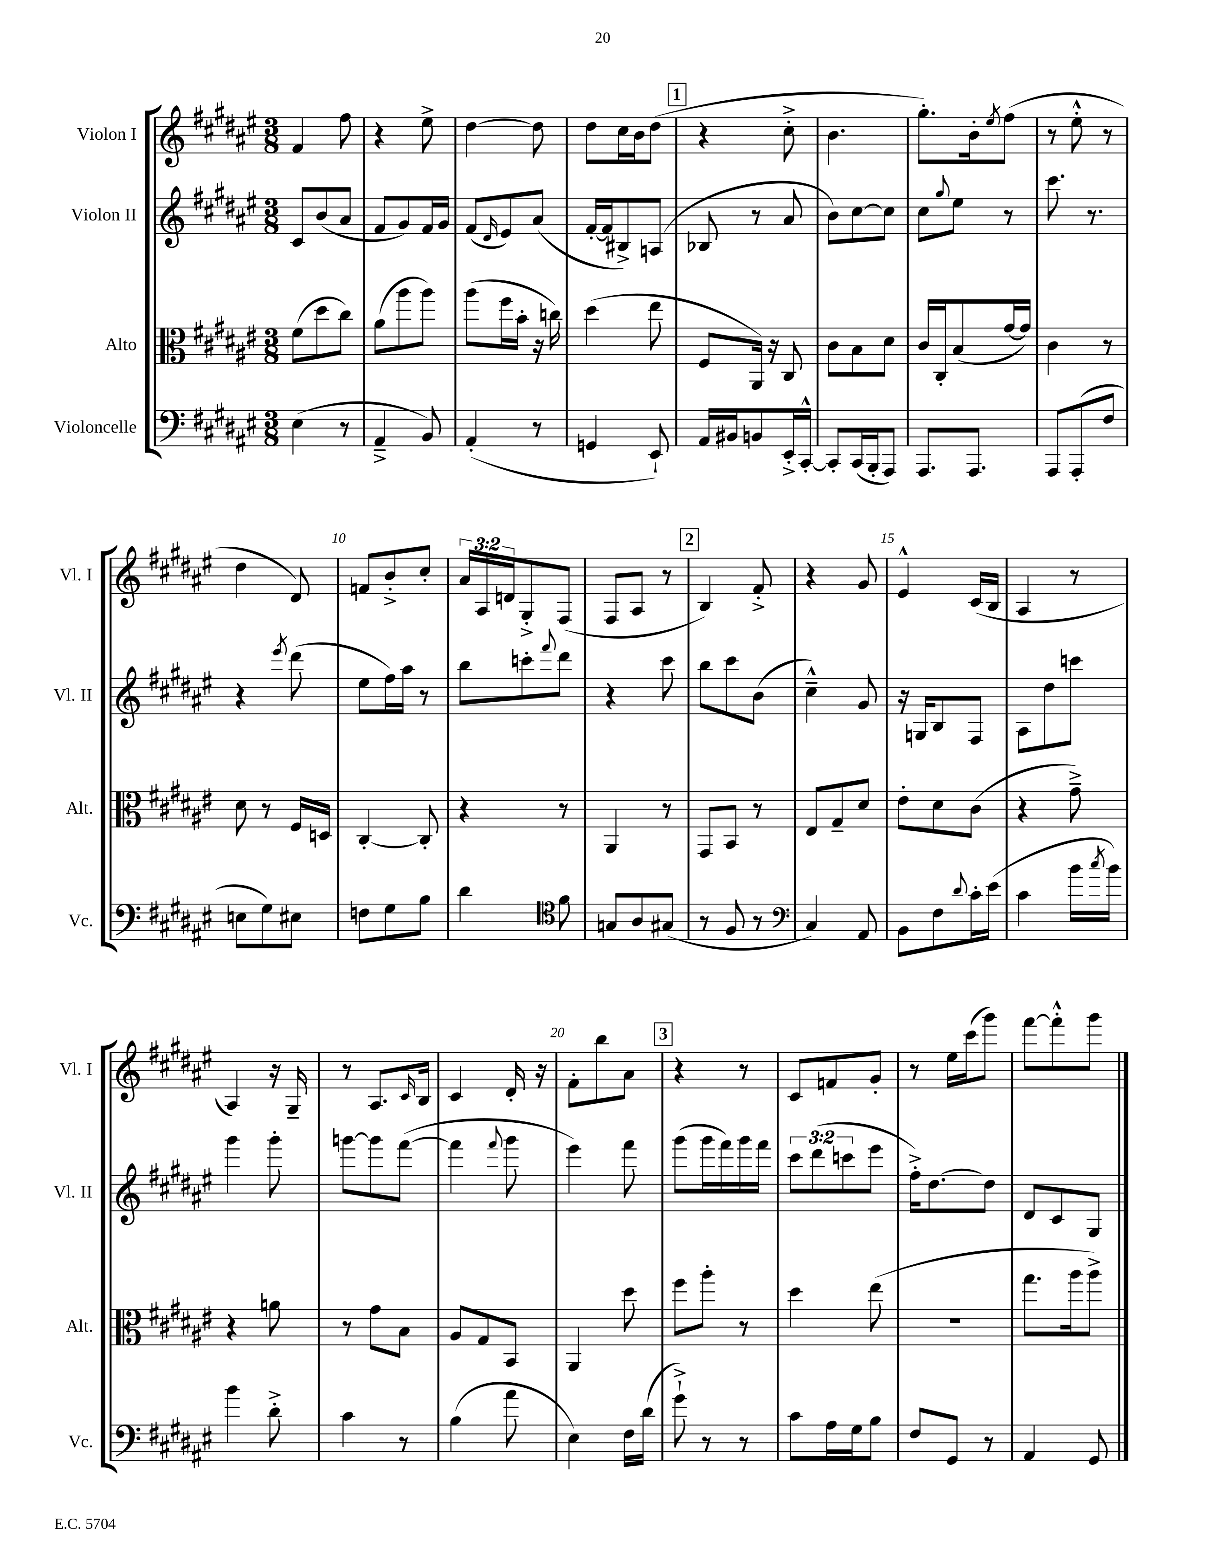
<<
\new StaffGroup <<
\new Staff = "s0" \with { instrumentName = "Violon I" shortInstrumentName = "Vl. I" } {
    \clef treble \key fis \major \numericTimeSignature \time 3/8 \override Staff.TupletNumber.text = #tuplet-number::calc-fraction-text
    fis'4 fis''8 |
    r4 eis''8-> |
    dis''4~ dis''8 |
    dis''8 cis''16 b'16 dis''8( |
    \mark \markup { \box "1" } r4 cis''8-.-> |
    b'4. |
    gis''8.-.) b'16-. \acciaccatura { eis''8 } fis''8( |
    r8 eis''8-.-^ r8 |
    dis''4 dis'8) |
    f'8 b'8-.-> cis''8-. |
    \tuplet 3/2 { ais'16 ais16 d'16 } gis8-.-> fis8( |
    fis8 ais8 r8 |
    \mark \markup { \box "2" } b4) fis'8-.-> |
    r4 gis'8 |
    eis'4-^ cis'16( b16 |
    ais4 r8 |
    ais4) r16 gis16-- |
    r8 ais8. \grace { cis'16 } b16 |
    cis'4 dis'16-. r16 |
    fis'8-. b''8 ais'8 |
    \mark \markup { \box "3" } r4 r8 |
    cis'8 f'8 gis'8-. |
    r8 eis''16 cis'''16( gis'''8) |
    fis'''8~ fis'''8-.-^ gis'''8 \bar "|." |
}
\new Staff = "s1" \with { instrumentName = "Violon II" shortInstrumentName = "Vl. II" } {
    \clef treble \key fis \major \numericTimeSignature \time 3/8 \override Staff.TupletNumber.text = #tuplet-number::calc-fraction-text
    cis'8 b'8( ais'8 |
    fis'8 gis'8) fis'16 gis'16 |
    fis'8( \grace { dis'16 } eis'8) ais'8( |
    fis'16~-. fis'16 bis8->) a8( |
    \mark \markup { \box "1" } bes8 r8 ais'8 |
    b'8) cis''8~ cis''8 |
    cis''8 \appoggiatura { gis''8 } eis''8 r8 |
    cis'''8. r8. |
    r4 \acciaccatura { eis'''8 } dis'''8( |
    eis''8 fis''16) ais''16 r8 |
    b''8 c'''8-. \appoggiatura { fis'''8 } dis'''8 |
    r4 cis'''8 |
    \mark \markup { \box "2" } b''8 cis'''8 b'8( |
    cis''4---^) gis'8 |
    r16 g16 b8 fis8 |
    ais8 dis''8 c'''8 |
    gis'''4 gis'''8-. |
    g'''8~ g'''8 fis'''8~( |
    fis'''4 \appoggiatura { fis'''8 } gis'''8 |
    eis'''4) fis'''8 |
    \mark \markup { \box "3" } gis'''8( gis'''16 fis'''16) gis'''16 fis'''16 |
    \tuplet 3/2 { cis'''8 dis'''8( c'''8 } eis'''8 |
    fis''16-.->) dis''8.~ dis''8 |
    dis'8 cis'8 gis8 \bar "|." |
}
\new Staff = "s2" \with { instrumentName = "Alto" shortInstrumentName = "Alt." } {
    \clef alto \key fis \major \numericTimeSignature \time 3/8
    fis'8( dis''8 cis''8) |
    ais'8( ais''8 ais''8) |
    ais''8( fis''16 b'16-. r16 c''16) |
    dis''4( eis''8 |
    \mark \markup { \box "1" } fis8 ais,16) r16 cis8 |
    cis'8 b8 dis'8 |
    cis'16 cis16-. b8( gis'16~ gis'16) |
    cis'4 r8 |
    dis'8 r8 fis16 d16 |
    cis4~-. cis8-. |
    r4 r8 |
    ais,4 r8 |
    \mark \markup { \box "2" } gis,8 b,8 r8 |
    eis8 gis8-- dis'8 |
    eis'8-. dis'8 cis'8( |
    r4 gis'8--->) |
    r4 a'8 |
    r8 gis'8 b8 |
    ais8 gis8 b,8 |
    ais,4 dis''8 |
    \mark \markup { \box "3" } fis''8 ais''8-. r8 |
    dis''4 eis''8( |
    R4. |
    gis''8. ais''16 ais''8->) \bar "|." |
}
\new Staff = "s3" \with { instrumentName = "Violoncelle" shortInstrumentName = "Vc." } {
    \clef bass \key fis \major \numericTimeSignature \time 3/8
    eis4( r8 |
    ais,4---> b,8) |
    ais,4-.( r8 |
    g,4 eis,8-!) |
    \mark \markup { \box "1" } ais,16 bis,16 b,8 eis,16-.-> cis,16~-.-^ |
    cis,8-. cis,16( b,,16-. ais,,8) |
    ais,,8. ais,,8. |
    ais,,8 ais,,8-.( fis8 |
    e8 gis8) eis8 |
    f8 gis8 b8 |
    dis'4 \clef tenor fis'8 |
    g8 ais8 gis8( |
    \mark \markup { \box "2" } r8 fis8 r8 |
    \clef bass cis4) ais,8 |
    b,8 fis8 \appoggiatura { dis'8 } cis'16-. eis'16( |
    cis'4 b'16 \acciaccatura { cis''8 } b'16) |
    b'4 dis'8-.-> |
    cis'4 r8 |
    b4( ais'8 |
    eis4) fis16 dis'16( |
    \mark \markup { \box "3" } gis'8-!->) r8 r8 |
    cis'8 ais16 gis16 b8 |
    fis8 gis,8 r8 |
    ais,4 gis,8 \bar "|." |
}
>>
>>
\layout { \context { \Score \override BarNumber.break-visibility = ##(#f #t #t) barNumberVisibility = #(every-nth-bar-number-visible 5) } }
